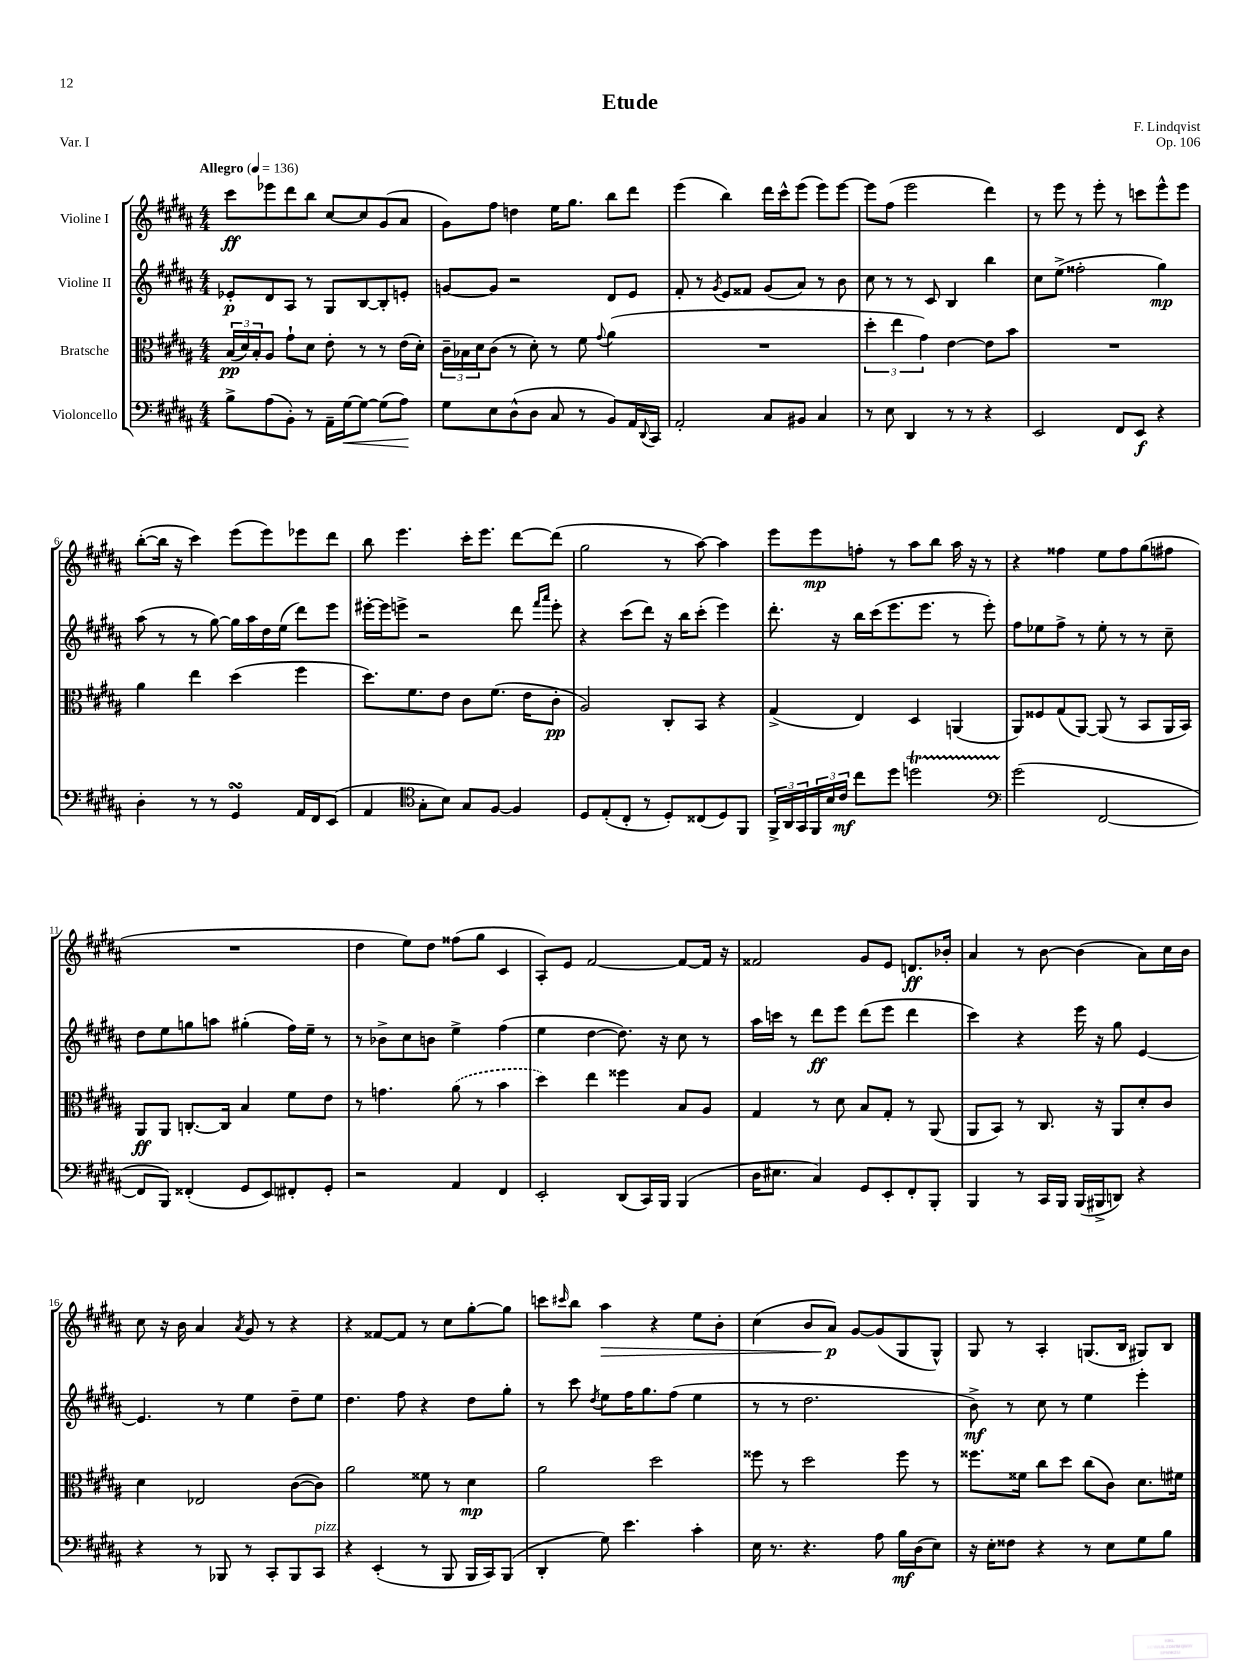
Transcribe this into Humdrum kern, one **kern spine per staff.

**kern	**kern	**kern	**kern
*staff4	*staff3	*staff2	*staff1
*clefF4	*clefC3	*clefG2	*clefG2
*k[f#c#g#d#a#]	*k[f#c#g#d#a#]	*k[f#c#g#d#a#]	*k[f#c#g#d#a#]
*M4/4	*M4/4	*M4/4	*M4/4
*MM136	*MM136	*MM136	*MM136
8B^\L	(24B/LL	8e-'/L	8ccc#\L
.	24d#/)	.	.
.	24B'/J	.	.
(8A#\	8A#/J	8d#/	8eee-\
8BB'\J)	8g#`\L	8A#/J	8ddd#\
8r	8d#\J	8r	8bb\J
16AA#~\LL	8e'\	8G#/L	[8cc#/L
[16G#\J	.	.	.
8G#\_J	8r	[8B/	8cc#/]
(8G#\]L	8r	8B'/]	(8g#/
8A#\J)	(16e\LL	8e'/J	8a#/J
.	16d#'\JJ)	.	.
=	=	=	=
8G#\L	24c#~\LL	[8g/L	8g#\L)
.	24B-\	.	.
.	24d#\J	.	.
8E\	(8c#\J	8g/]J	8ff#\J
(8D#^^\	8r	2r	4dd\
8D#\J	8d#'\)	.	.
8C#/	8r	.	16ee\LK
.	.	.	8.gg#\J
8r	8f#\	.	.
.	8qqg#/	.	.
8BB/L)	(4a#\	8d#/L	8bb\L
16AA#/L	.	8e/J	8ddd#\J
8qqDD#/	.	.	.
16CC#/JJ	.	.	.
=	=	=	=
2AA#'/	1r	8f#'/	(4eee\
.	.	8r	.
.	.	8qg#/	.
.	.	8e/L	4bb\)
.	.	8f##/J	.
8C#/L	.	(8g#/L	16ddd#\LL
.	.	.	16ccc#^^\J
8BB#/J	.	8a#/J)	(8eee\J
4C#/	.	8r	8eee\L)
.	.	8b\	[8eee\J
=	=	=	=
8r	6dd#'\	8cc#\	8eee\]L
8E\	.	8r	(8ff#\J
.	6ee\	.	.
4DD#/	.	8r	2eee\
.	6g#\)	.	.
.	.	8c#/	.
8r	[4e\	4B/	.
8r	.	.	.
4r	8e\]L	4bb\	4ddd#\)
.	8b\J	.	.
=	=	=	=
2EE/	1r	8cc#\L	8r
.	.	(8ee^\J	8eee\
.	.	2ff##'\	8r
.	.	.	8eee'\
8FF#/L	.	.	8r
8EE/J	.	.	8ccc\L
4r	.	4gg#\)	8eee^^\
.	.	.	8eee\J
=	=	=	=
4D#'\	4a#\	(8aa#\	([8bb'\L
.	.	8r	16bb\]Jk
.	.	.	16r
8r	4ee\	8r	4ccc#\)
8r	.	[8gg#\)	.
4GG#/	(4dd#\	16gg#\]LL	(8eee\L
.	.	16aa#\	.
.	.	16dd#\	8eee\)
.	.	(16ee\JJ	.
16AA#/LL	4ff#\	8ddd#\L)	8eee-\
16FF#/J	.	.	.
(8EE/J	.	8eee\J	8ddd#\J
=	=	=	=
4AA#/	8.dd#\L)	[16eee#'\LL	8bb\
.	.	16eee#\]J	.
.	.	8eee^\J	4.eee\
.	8.f#\	.	.
*clefC4	*	*	*
8G#'\L	.	2r	.
8B\J)	8e\J	.	.
8G#/L	8c#\L	.	16ccc#'\LK
.	.	.	8.eee\J
[8F#/J	(8.f#\J	.	.
4F#/]	.	8ddd#\	[8ddd#\L
.	16e\LK	.	.
.	.	16qqfff#/LL	.
.	.	16qqaaa#/JJ	.
.	8c#'\J	8eee'\	(8ddd#\]J
=	=	=	=
8D#/L	2A#/)	4r	2gg#\
(8E'/	.	.	.
8C#'/J	.	(8ccc#\L	.
8r	.	8ddd#\J)	.
8D#'/L)	8C#'/L	16r	8r
.	.	16bb\LK	.
(8C##/	8BB/J	(8ccc#'\J	[8aa#\)
8D#/)	4r	4eee\)	4aa#\]
8FF#/J	.	.	.
=	=	=	=
24FF#^/LL	(4G#^/	8.ddd#'\	8eee\L
24AA#/	.	.	.
24GG#/	.	.	.
24FF#/	.	.	8eee\
24B/	.	.	.
.	.	16r	.
24c#/JJ	.	.	.
8cc#\L	4E/)	16bb\LL	8ff'\J
.	.	(16ccc#\J	.
8dd#\J	.	8.eee\	8r
2dd\	4D#/	.	8aa#\L
.	.	8.eee\J	.
.	.	.	8bb\J
.	(4AA/	8r	16aa#\
.	.	.	16r
.	.	8eee'\)	8r
=	=	=	=
*clefF4	*	*	*
(2g#\	8AA#/L)	8ff#\L	4r
.	8F##/	8ee-\	.
.	(8G#/	8ff#^\J	4ff##\
.	[8AA#/J)	8r	.
[2FF#/	(8AA#/]	8ee-'\	8ee\L
.	8r	8r	8ff##\
.	8BB/L	8r	(8gg#\
.	16AA#/L	8cc#~\	8ff#\J
.	16BB/JJ)	.	.
=	=	=	=
8FF#/]L	8AA#/L	8dd#\L	1r
8BBB/J)	8AA#/J	8ee\	.
(4FF##'/	[8.C'/L	8gg\	.
.	.	8aa\J	.
.	16C/]Jk	.	.
8GG#/L	4B/	(4gg#'\	.
8EE/)	.	.	.
8FF#'/	8f#\L	16ff#\LL)	.
.	.	16ee~\JJ	.
8GG#'/J	8e\J	8r	.
=	=	=	=
2r	8r	8r	4dd#\
.	4.g\	8b-^\L	.
.	.	8cc#\	8ee\L)
.	.	8b\J	8dd#\J
4AA#/	(8a#\	4ee^\	(8ff##\L
.	8r	.	8gg#\J
4FF#/	4b\	(4ff#\	4c#/
=	=	=	=
2EE'/	4dd#\)	4ee\	8A#'/L)
.	.	.	8e/J
.	4ee\	[4dd#\	[2f#/
(8DD#/L	4ff##\	8.dd#\])	.
16CC#/L)	.	.	.
16BBB/JJ	.	16r	.
(4BBB/	8B/L	8cc#\	8f#/_L
.	8A#/J	8r	16f#/]Jk
.	.	.	16r
=	=	=	=
16D#\LK	4G#/	16aa#\LL	2f##/
8.E#\J	.	16ccc\JJ	.
.	.	8r	.
4C#/)	8r	8ddd#\L	.
.	8d#\	8eee\J	.
8GG#/L	8B/L	(8ddd#\L	8g#/L
8EE'/	8G#'/J	8eee\J	8e/J
8FF#'/	8r	4ddd#\	8.d/L
8BBB'/J	(8AA#/	.	.
.	.	.	16b-'/Jk
=	=	=	=
4BBB/	8AA#/L	4ccc#\)	4a#/
.	8BB/J)	.	.
8r	8r	4r	8r
16CC#/LL	8.C#/	.	[8b\
16BBB/JJ	.	.	.
(16BBB/LL	.	16eee\	(4b\]
16BBB#^/J	16r	16r	.
8DD/J)	8AA#/L	8gg#\	.
4r	8d#'/	[4e/	8a#\L)
.	8c#/J	.	16cc#\L
.	.	.	16b\JJ
=	=	=	=
4r	4d#\	4.e/]	8cc#\
.	.	.	16r
.	.	.	16b\
8r	2E-/	.	4a#/
8BBB-/	.	8r	.
.	.	.	8qa#/
8r	.	4ee\	8g#/
8CC#'/L	.	.	8r
8BBB-/	([8c#\L	8dd#~\L	4r
8CC#/J	8c#\]J)	8ee\J	.
=	=	=	=
4r	2a#\	4.dd#\	4r
(4EE'/	.	.	[8f##/L
.	.	8ff#\	8f##/]J
8r	8f##\	4r	8r
8BBB/	8r	.	8cc#\L
16BBB/LL	4d#\	8dd#\L	[8gg#'\
16CC#/J)	.	.	.
(8BBB/J	.	8gg#'\J	8gg#\]J
=	=	=	=
4DD#'/	2a#\	8r	8ccc\L
.	.	.	16qqccc#/
.	.	8ccc#\	8bb\J
.	.	8qdd#/	.
8G#\)	.	8ee\L	4aa#\
4.e\	.	16ff#\K	.
.	.	8.gg#\	.
.	2dd#\	.	4r
.	.	(8ff#\J	.
4c#'\	.	4ee\	8ee\L
.	.	.	8b'\J
=	=	=	=
16E\	8ff##\	8r	(4cc#\
8.r	.	.	.
.	8r	8r	.
4.r	2dd#\	2.dd#\	8b/L
.	.	.	8a#/J)
.	.	.	[8g#/L
8A#\	.	.	(8g#/]
16B\LL	8ff##\	.	8G#/
(16D#\J	.	.	.
8E\J)	8r	.	8G#^^/J)
=	=	=	=
16r	8.ff##\L	8b^\)	8G#/
16E'\LK	.	.	.
8F##\J	.	8r	8r
.	16f##\Jk	.	.
4r	8cc#\L	8cc#\	4A#'/
.	8dd#\J	8r	.
8r	(8cc#\L	4ee\	(8.G/L
8E\L	8c#\J)	.	.
.	.	.	16B/Jk
8G#\	8.d#\L	4eee'\	8G#/L)
8B\J	.	.	8B/J
.	16f#\Jk	.	.
==	==	==	==
*-	*-	*-	*-
